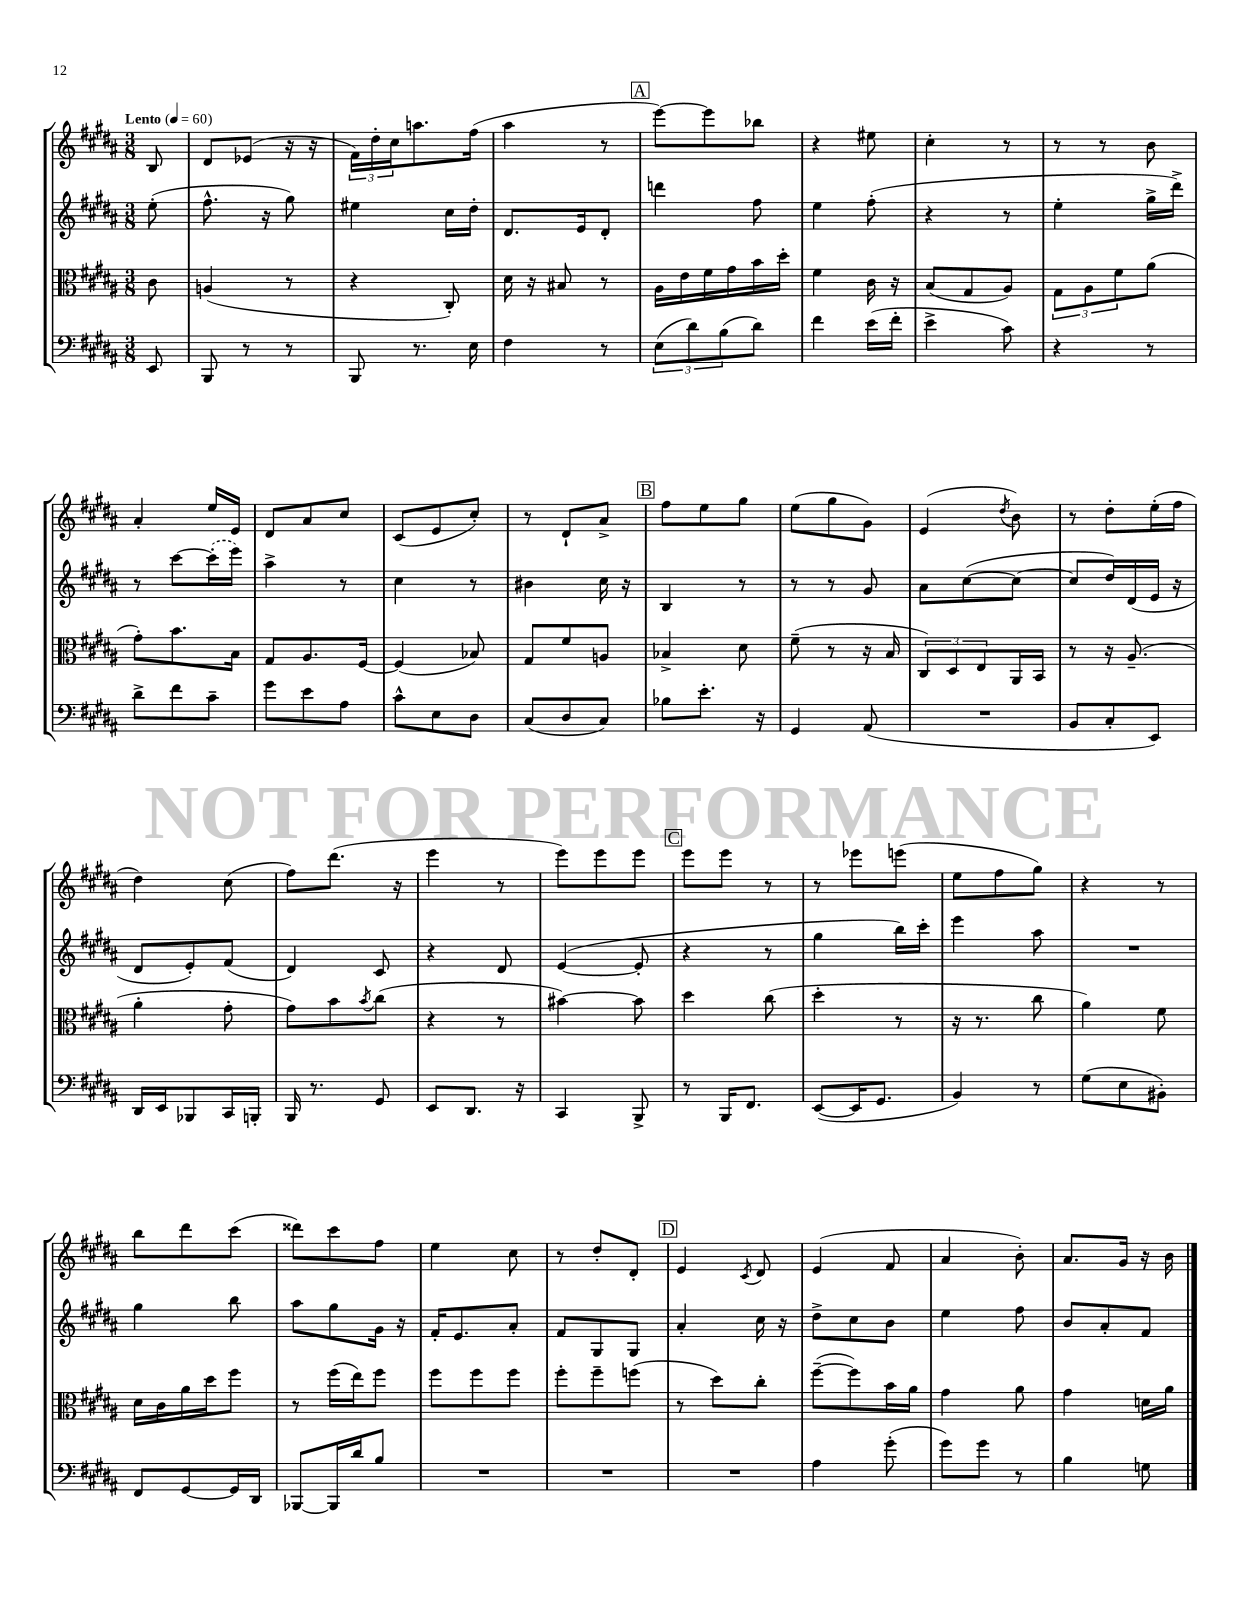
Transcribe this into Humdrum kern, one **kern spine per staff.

**kern	**kern	**kern	**kern
*staff4	*staff3	*staff2	*staff1
*clefF4	*clefC3	*clefG2	*clefG2
*k[f#c#g#d#a#]	*k[f#c#g#d#a#]	*k[f#c#g#d#a#]	*k[f#c#g#d#a#]
*M3/8	*M3/8	*M3/8	*M3/8
*MM60	*MM60	*MM60	*MM60
8EE/	8c#\	(8ee'\	8B/
=	=	=	=
8BBB/	(4A/	8.ff#^^\	8d#/L
8r	.	.	(8e-/J
.	.	16r	.
8r	8r	8gg#\)	16r
.	.	.	16r
=	=	=	=
8BBB/	4r	4ee#\	24f#\LL)
.	.	.	24dd#'\
.	.	.	24cc#\J
8.r	.	.	8.aa\
.	8C#'/)	16cc#\LL	.
16E\	.	16dd#'\JJ	(16ff#\Jk
=	=	=	=
4F#\	16d#\	8.d#/L	4aa#\
.	16r	.	.
.	8B#/	.	.
.	.	16e/k	.
8r	8r	8d#'/J	8r
=	=	=	=
(12E\L	16A#\LL	4ddd\	[8eee\L)
.	16e\	.	.
12d#\)	.	.	.
.	16f#\	.	8eee\]
(12B\	.	.	.
.	16g#\	.	.
8d#\J)	16b\	8ff#\	8bb-\J
.	16dd#'\JJ	.	.
=	=	=	=
4f#\	4f#\	4ee\	4r
(16e\LL	16c#\	(8ff#'\	8ee#\
16f#'\JJ	16r	.	.
=	=	=	=
4e^\	(8B/L	4r	4cc#'\
.	8G#/	.	.
8c#\)	8A#/J)	8r	8r
=	=	=	=
4r	12G#\L	4ee'\	8r
.	12A#\	.	.
.	.	.	8r
.	12f#\	.	.
8r	(8a#\J	16gg#^\LL	8b\
.	.	16ddd#^\JJ)	.
=	=	=	=
8d#^\L	8g#'\L)	8r	4a#'/
8f#\	8.b\	[8ccc#\L	.
8c#~\J	.	(16ccc#'\]L	16ee/LL
.	16B\Jk	16eee\JJ)	16e/JJ
=	=	=	=
8g#\L	8G#/L	4aa#^\	8d#/L
8e\	8.A#/	.	8a#/
8A#\J	.	8r	8cc#/J
.	[16F#/Jk	.	.
=	=	=	=
8c#^^\L	(4F#/]	4cc#\	(8c#/L
8E\	.	.	8e/
8D#\J	8B-/)	8r	8cc#'/J)
=	=	=	=
(8C#/L	8G#/L	4b#\	8r
8D#/	8f#/	.	8d#`/L
8C#/J)	8A/J	16cc#\	8a#^/J
.	.	16r	.
=	=	=	=
8B-\L	4B-^/	4B/	8ff#\L
8.e'\J	.	.	8ee\
.	8d#\	8r	8gg#\J
16r	.	.	.
=	=	=	=
4GG#/	(8f#~\	8r	(8ee\L
.	8r	8r	8gg#\
(8AA#/	16r	8g#/	8g#\J)
.	16B/	.	.
=	=	=	=
4.r	12C#/L)	8a#\L	(4e/
.	12D#/	.	.
.	.	([8cc#\	.
.	12E/	.	.
.	.	.	8qdd#/
.	16AA#/L	8cc#\_J	8b\)
.	16BB/JJ	.	.
=	=	=	=
8BB/L	8r	8cc#/]L	8r
8C#'/	16r	16dd#/L)	8dd#'\L
.	(8.A#~/	(16d#/	.
8EE/J)	.	16e/JJ	(16ee'\L
.	.	16r	16ff#\JJ
=	=	=	=
16DD#/LL	4a#'\	8d#/L	4dd#\)
16EE/J	.	.	.
8BBB-/	.	8e'/)	.
16CC#/L	8g#'\	(8f#/J	(8cc#\
16BBB'/JJ	.	.	.
=	=	=	=
16BBB/	8g#\L)	4d#/)	8ff#\L)
8.r	.	.	.
.	8b\	.	(8.ddd#\J
.	8qb/	.	.
8GG#/	(8cc#\J	8c#/	.
.	.	.	16r
=	=	=	=
8EE/L	4r	4r	4eee\
8.DD#/J	.	.	.
.	8r	8d#/	8r
16r	.	.	.
=	=	=	=
4CC#/	[4b#\)	([4e/	8eee\L)
.	.	.	8eee\
8BBB^/	8b#\]	8e'/]	8eee\J
=	=	=	=
8r	4dd#\	4r	8eee\L
16BBB/LK	.	.	8eee\J
8.FF#/J	.	.	.
.	(8cc#\	8r	8r
=	=	=	=
([8EE/L	4dd#'\	4gg#\	8r
16EE/]K	.	.	8eee-\L
8.GG#/J	.	.	.
.	8r	16bb\LL)	(8eee\J
.	.	16ccc#'\JJ	.
=	=	=	=
4BB/)	16r	4eee\	8ee\L
.	8.r	.	.
.	.	.	8ff#\
8r	8cc#\	8aa#\	8gg#\J)
=	=	=	=
(8G#\L	4a#\)	4.r	4r
8E\	.	.	.
8BB#'\J)	8f#\	.	8r
=	=	=	=
8FF#/L	16d#\LL	4gg#\	8bb\L
.	16c#\	.	.
[8GG#/	16a#\	.	8ddd#\
.	16dd#\J	.	.
16GG#/]L	8ff#\J	8bb\	(8ccc#\J
16DD#/JJ	.	.	.
=	=	=	=
[8BBB-/L	8r	8aa#\L	8ddd##\L)
16BBB-/]L	(16ff#\LL	8gg#\	8ccc#\
16d#/J	16ee\J)	.	.
8B/J	8ff#\J	16g#\Jk	8ff#\J
.	.	16r	.
=	=	=	=
4.r	8ff#\L	16f#'/LK	4ee\
.	.	8.e/	.
.	8ff#\	.	.
.	8ff#\J	8a#'/J	8cc#\
=	=	=	=
4.r	8ff#'\L	8f#/L	8r
.	8ff#~\	8G#/	8dd#'/L
.	(8ff\J	8G#/J	8d#'/J
=	=	=	=
4.r	8r	4a#'/	4e/
.	8dd#\L)	.	.
.	.	.	8qc#/
.	8cc#'\J	16cc#\	8d#/
.	.	16r	.
=	=	=	=
4A#\	([8ff#~\L	8dd#^\L	(4e/
.	8ff#\])	8cc#\	.
(8g#'\	16b\L	8b\J	8f#/
.	16a#\JJ	.	.
=	=	=	=
8g#\L)	4g#\	4ee\	4a#/
8g#\J	.	.	.
8r	8a#\	8ff#\	8b'\)
=	=	=	=
4B\	4g#\	8b/L	8.a#/L
.	.	8a#'/	.
.	.	.	16g#/Jk
8G\	16d\LL	8f#/J	16r
.	16a#\JJ	.	16b\
==	==	==	==
*-	*-	*-	*-
